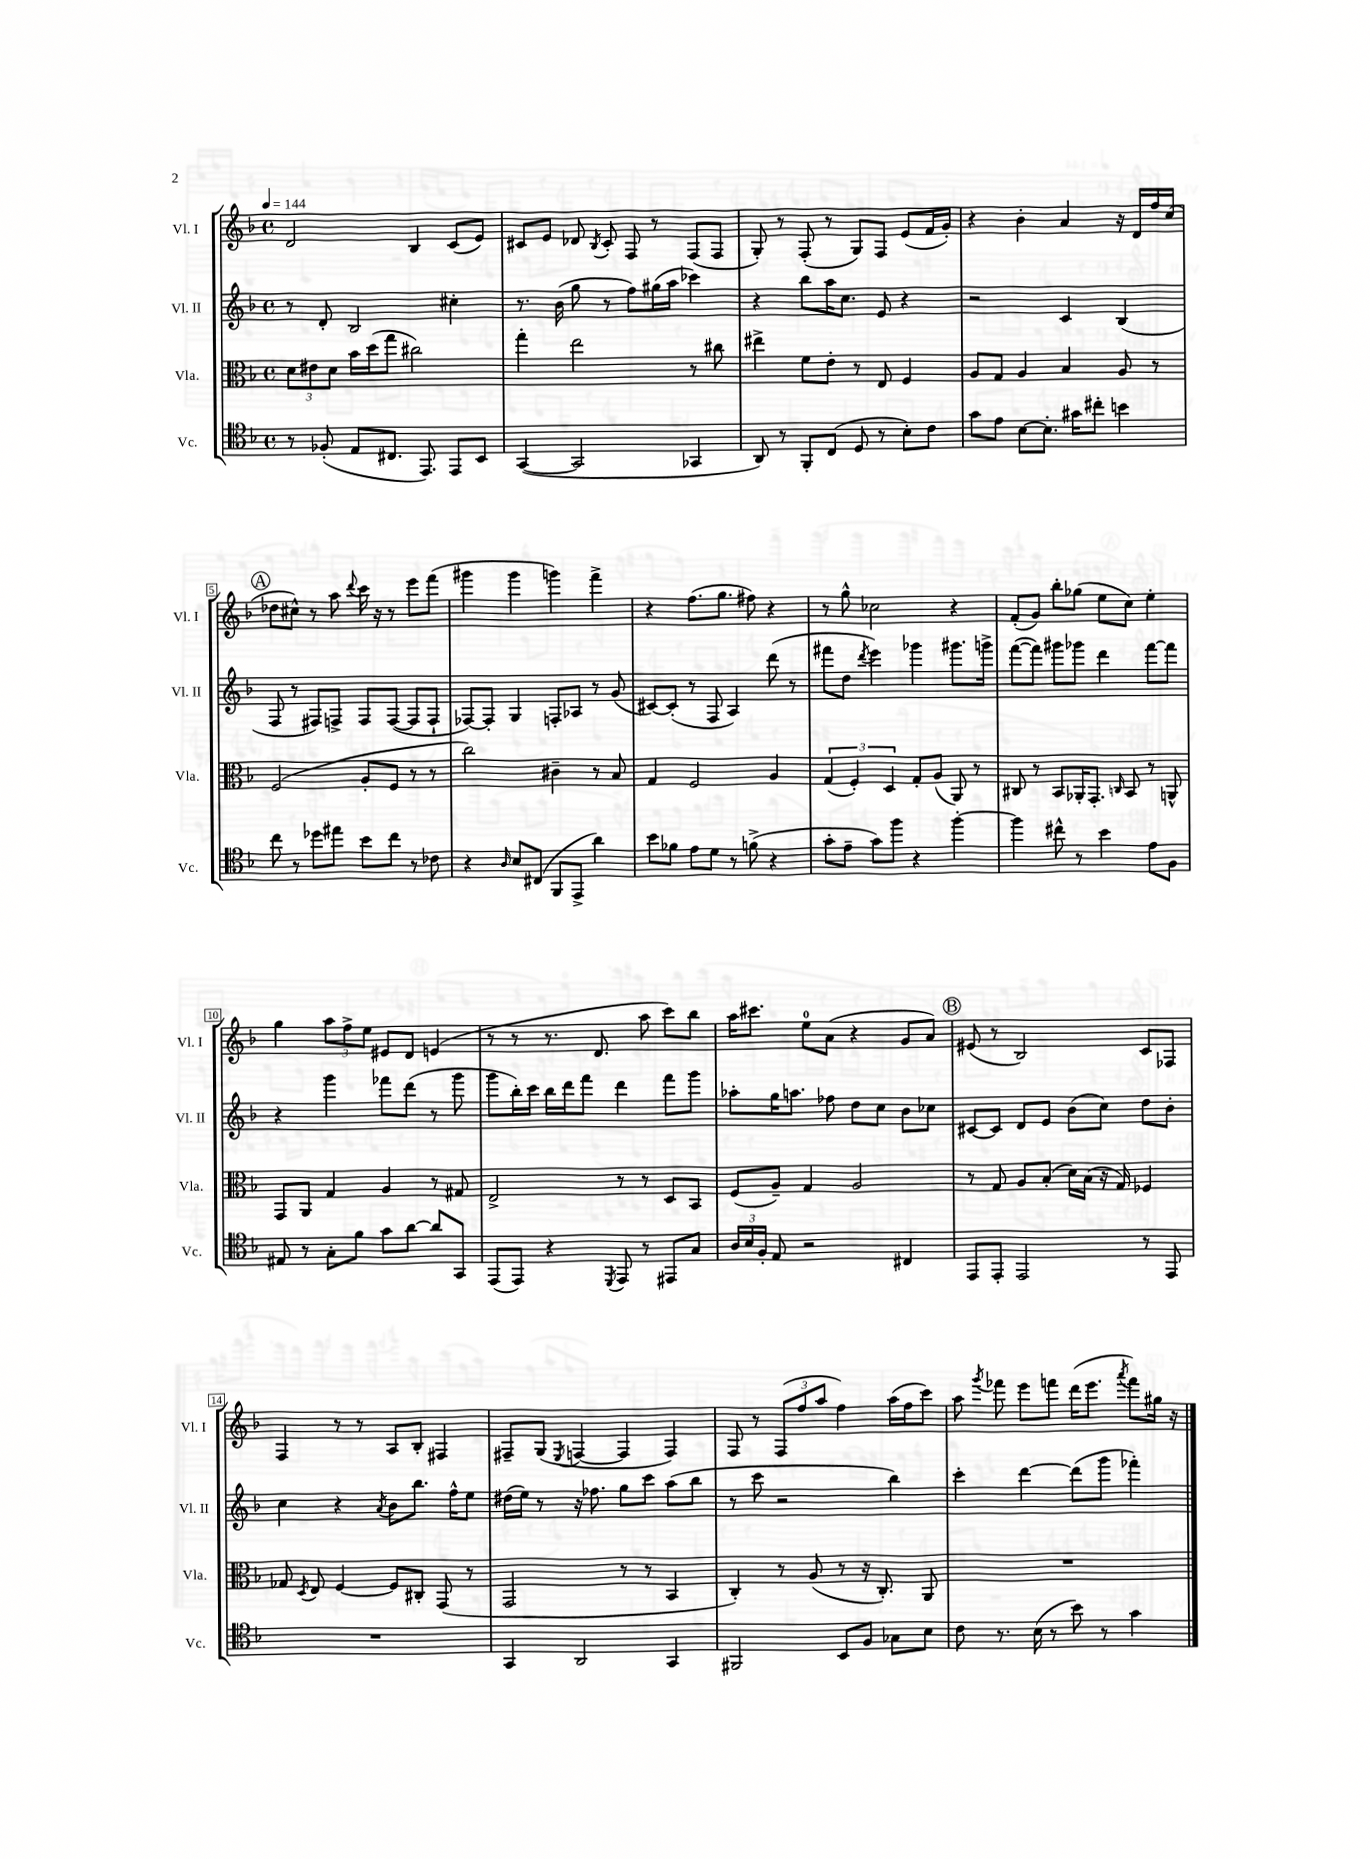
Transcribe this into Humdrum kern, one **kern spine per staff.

**kern	**kern	**kern	**kern
*part4	*part3	*part2	*part1
*staff4	*staff3	*staff2	*staff1
*I"Vc.	*I"Vla.	*I"Vl. II	*I"Vl. I
*I'Vc.	*I'Vla.	*I'Vl. II	*I'Vl. I
*clefC4	*clefC3	*clefG2	*clefG2
*k[b-]	*k[b-]	*k[b-]	*k[b-]
*M4/4	*M4/4	*M4/4	*M4/4
*met(c)	*met(c)	*met(c)	*met(c)
*MM144	*MM144	*MM144	*MM144
=1	=1	=1	=1
8r	12d\L	8r	2d/
.	12e#X\	.	.
(8F-X'/	.	8d'/	.
.	12d\J	.	.
8E/L	16b-\LL	2B-/	.
.	(16dd\J	.	.
8.C#X/J	8gg\J	.	.
.	2cc#X\)	.	4B-/
8.EE/)	.	.	.
8EE/L	.	4cc#X'\	(8c/L
8BB-/J	.	.	8e/J)
=2	=2	=2	=2
([4GG/	4gg'\	8.r	8c#X/L
.	.	.	8e/J
.	.	(16b-\	.
2GG/]	2ee\	8gg\	8d-X/
.	.	.	8qB-/
.	.	8r	8c#'/
.	.	8ff\L)	8F/
.	.	(16gg#X\L	8r
.	.	16aa\JJ	.
4GG-X/	8r	4ccc-X\)	(8F/L
.	8cc#X\	.	8F/J
=3	=3	=3	=3
8AA/)	4ee#X^\	4r	8G'/)
8r	.	.	8r
8FF'/L	8f\L	8bb-\L	(8F'/
(8C/J	8e'\J	16aa\K	8r
.	.	8.cc\J	.
8D/	8r	.	8G/L)
8r	8E/	8e/	8F/J
8B-'\L)	4F/	4r	(8e/L
8c\J	.	.	16f/L
.	.	.	16g'/JJ)
=4	=4	=4	=4
8g\L	8A/L	2r	4r
8e\J	8G/J	.	.
[8B-\L	4A/	.	4b-'\
8.B-'\J]	.	.	.
.	4B-/	4c/	4a/
16g#X\KL	.	.	.
8cc#X'\J	.	.	.
4bn\	8A/	(4B-/	16r
.	.	.	16d/LL
.	8r	.	16ff/
.	.	.	(16cc/JJ
!!LO:LB:g=z
!!LO:REH:place=s1:t=A
=5	=5	=5	=5
8cc\	(2F/	8F/	8dd-X\L
8r	.	8r	8cc#X^^\J)
8dd-X\L	.	8F#X/L)	8r
8ee#X\J	.	8Fn^/J	8aa\
.	.	.	8qqddd/
8b-\L	8A'/L	8F/L	16ccc\
.	.	.	16r
8cc\J	8F/J	([8F/J	8r
8r	8r	8F/L]	8eee\L
8c-X\	8r	8F`/J	(8fff\J
=6	=6	=6	=6
4r	2cc\)	[8F-X/L)	4ggg#X\
.	.	8F-'/J]	.
16qqA/	.	.	.
8B-/L	.	4G/	4ggg#\
(8C#X/J	.	.	.
8FF/L	4c#X~\	8Fn'/L	4gggn\)
8EE^/J	.	8A-X/J	.
4a\)	8r	8r	4fff^\
.	8B-/	(8g/	.
=7	=7	=7	=7
8b-\L	4G/	[8c#X/L)	4r
8f-X\J	.	(8c#'/J]	.
8e\L	2F/	8r	(8.ff\L
8d\J	.	8F/	.
.	.	.	8.gg\J
8r	.	4A/)	.
(8fn^\	.	.	8ff#X\)
4r	4A/	(8ddd\	4r
.	.	8r	.
=8	=8	=8	=8
8g'\L	(6G/	8fff#X\L	8r
8e~\J	.	8dd\J	8gg^^\
.	6F'/)	.	.
.	.	8qddd/	.
8g\L)	.	4eee\)	2cc-X\
.	6D/	.	.
8ff\J	.	.	.
4r	8G'/L	4ggg-X\	.
.	(8A/J	.	.
[4ff'\	8AA/)	8.ggg#X\L	4r
.	8r	.	.
.	.	16gggn^\Jk	.
=9	=9	=9	=9
4ff\]	8C#X/	([8fff\L	(8f'/L
.	8r	8fff\J])	8g/J)
8cc#X^^\	8BB-/L	8ggg#X\L	8bb-'\L
8r	16AA-X'/K	8ggg-X\J	(8gg-X\J
.	8.GG'/J	.	.
4b-\	.	4ddd\	8ee\L
.	16qqCn/	.	.
.	8BB-/	.	8cc\J)
8e\L	8r	[8fff\L	4ee'\
8F\J	8AAn^^/	8fff\J]	.
!!LO:LB:g=z
=10	=10	=10	=10
8E#X/	8GG/L	4r	4gg\
8r	8AA/J	.	.
8G'\L	4G/	4ggg\	12aa\L
.	.	.	12ff^\
8f\J	.	.	.
.	.	.	12ee\J
8g\L	4A/	8fff-X\L	8e#X/L
[8a\J	.	(8ddd\J	8d/J
8a/L]	8r	8r	(4en/
8GG/J	8G#X/	8ggg\	.
=11	=11	=11	=11
(8EE/L	2E^/	8ggg\L	8r
8EE/J)	.	16bb-'\L)	8r
.	.	16ccc\JJ	.
4r	.	16bb-\LL	8.r
.	.	16ddd\J	.
.	.	8fff\J	.
.	.	.	8.d/
8qDD/	.	.	.
8EE/	8r	4ddd\	.
8r	8r	.	8aa\
8EE#X/L	8D/L	8fff\L	8ccc\L)
8G/J	8BB-/J	8ggg\J	8bb-\J
=12	=12	=12	=12
24A/LL	(8F/L	8aa-X'\L	16aa\KL
24B-/	.	.	.
.	.	.	8.ccc#X\J
24F'/JJ	.	.	.
8E/	8A~/J)	16gg\K	.
.	.	8.aan\J	.
2r	4G/	.	8ee\L
.	.	8ff-X\	(8a\J
.	2A/	8dd\L	4r
.	.	8cc\J	.
4C#X/	.	8b-\L	8g/L
.	.	8cc-X\J	8a/J)
!!LO:REH:place=s1:t=B
=13	=13	=13	=13
8EE/L	8r	[8c#X/L	(8e#X/
8EE'/J	8G/	8c#/J]	8r
2EE/	8A/L	8d/L	2B-/)
.	(8B-'/J	8e/J	.
.	16d\LL)	(8b-\L	.
.	(16B-\JJ	.	.
.	16r	8cc\J)	.
.	16G/)	.	.
8r	4F-X/	8dd\L	8c/L
8EE/	.	8b-'\J	8F-X/J
!!LO:LB:g=z
=14	=14	=14	=14
1r	8G-X/	4cc\	4F/
.	8qD/	.	.
.	8E/	.	.
.	[4F/	4r	8r
.	.	.	8r
.	.	8qa/	.
.	8F/L]	8b-\L	8A/L
.	8C#X'/J	8.bb-\J	8B-'/J
.	(8GG/	.	4F#X/
.	.	16ff^^\KL	.
.	8r	8ee\J	.
=15	=15	=15	=15
4GG/	2GG/	(16dd#X\LL	8F#X~/L
.	.	16ee\JJ)	.
.	.	8r	(8G/J
.	.	.	8qE/
2AA/	.	16r	[4Fn/
.	.	8.ff-X\	.
.	8r	8gg\L	4F/]
.	8r	8ccc\J	.
4GG/	4BB-/	(8aa\L	4F/)
.	.	8bb-\J	.
=16	=16	=16	=16
2FF#X/	4C'/)	8r	8F/
.	.	8ccc\	8r
.	8r	2r	(12F/L
.	.	.	12ff/
.	(8A/	.	.
.	.	.	12aa/J
8BB-/L	8r	.	4ff\)
8F/J	16r	.	.
.	8.C'/)	.	.
8G-X\L	.	4bb-\)	(16aa\LL
.	.	.	16ff\J
8B-\J	8AA/	.	8ccc\J)
=17	=17	=17	=17
8c\	1r	4ccc'\	8aa\
.	.	.	8qggg/
8.r	.	.	8fff-X\
.	.	[4ddd\	8eee\L
(16B-\	.	.	.
8r	.	.	8fffn\J
8b-\)	.	(8ddd\L]	(16ddd\KL
.	.	.	8.eee\J
8r	.	8ggg\J	.
.	.	.	8qaaa/
4g\	.	4fff-X'\)	8fff\L)
.	.	.	16gg#X\Jk
.	.	.	16r
==	==	==	==
*-	*-	*-	*-
